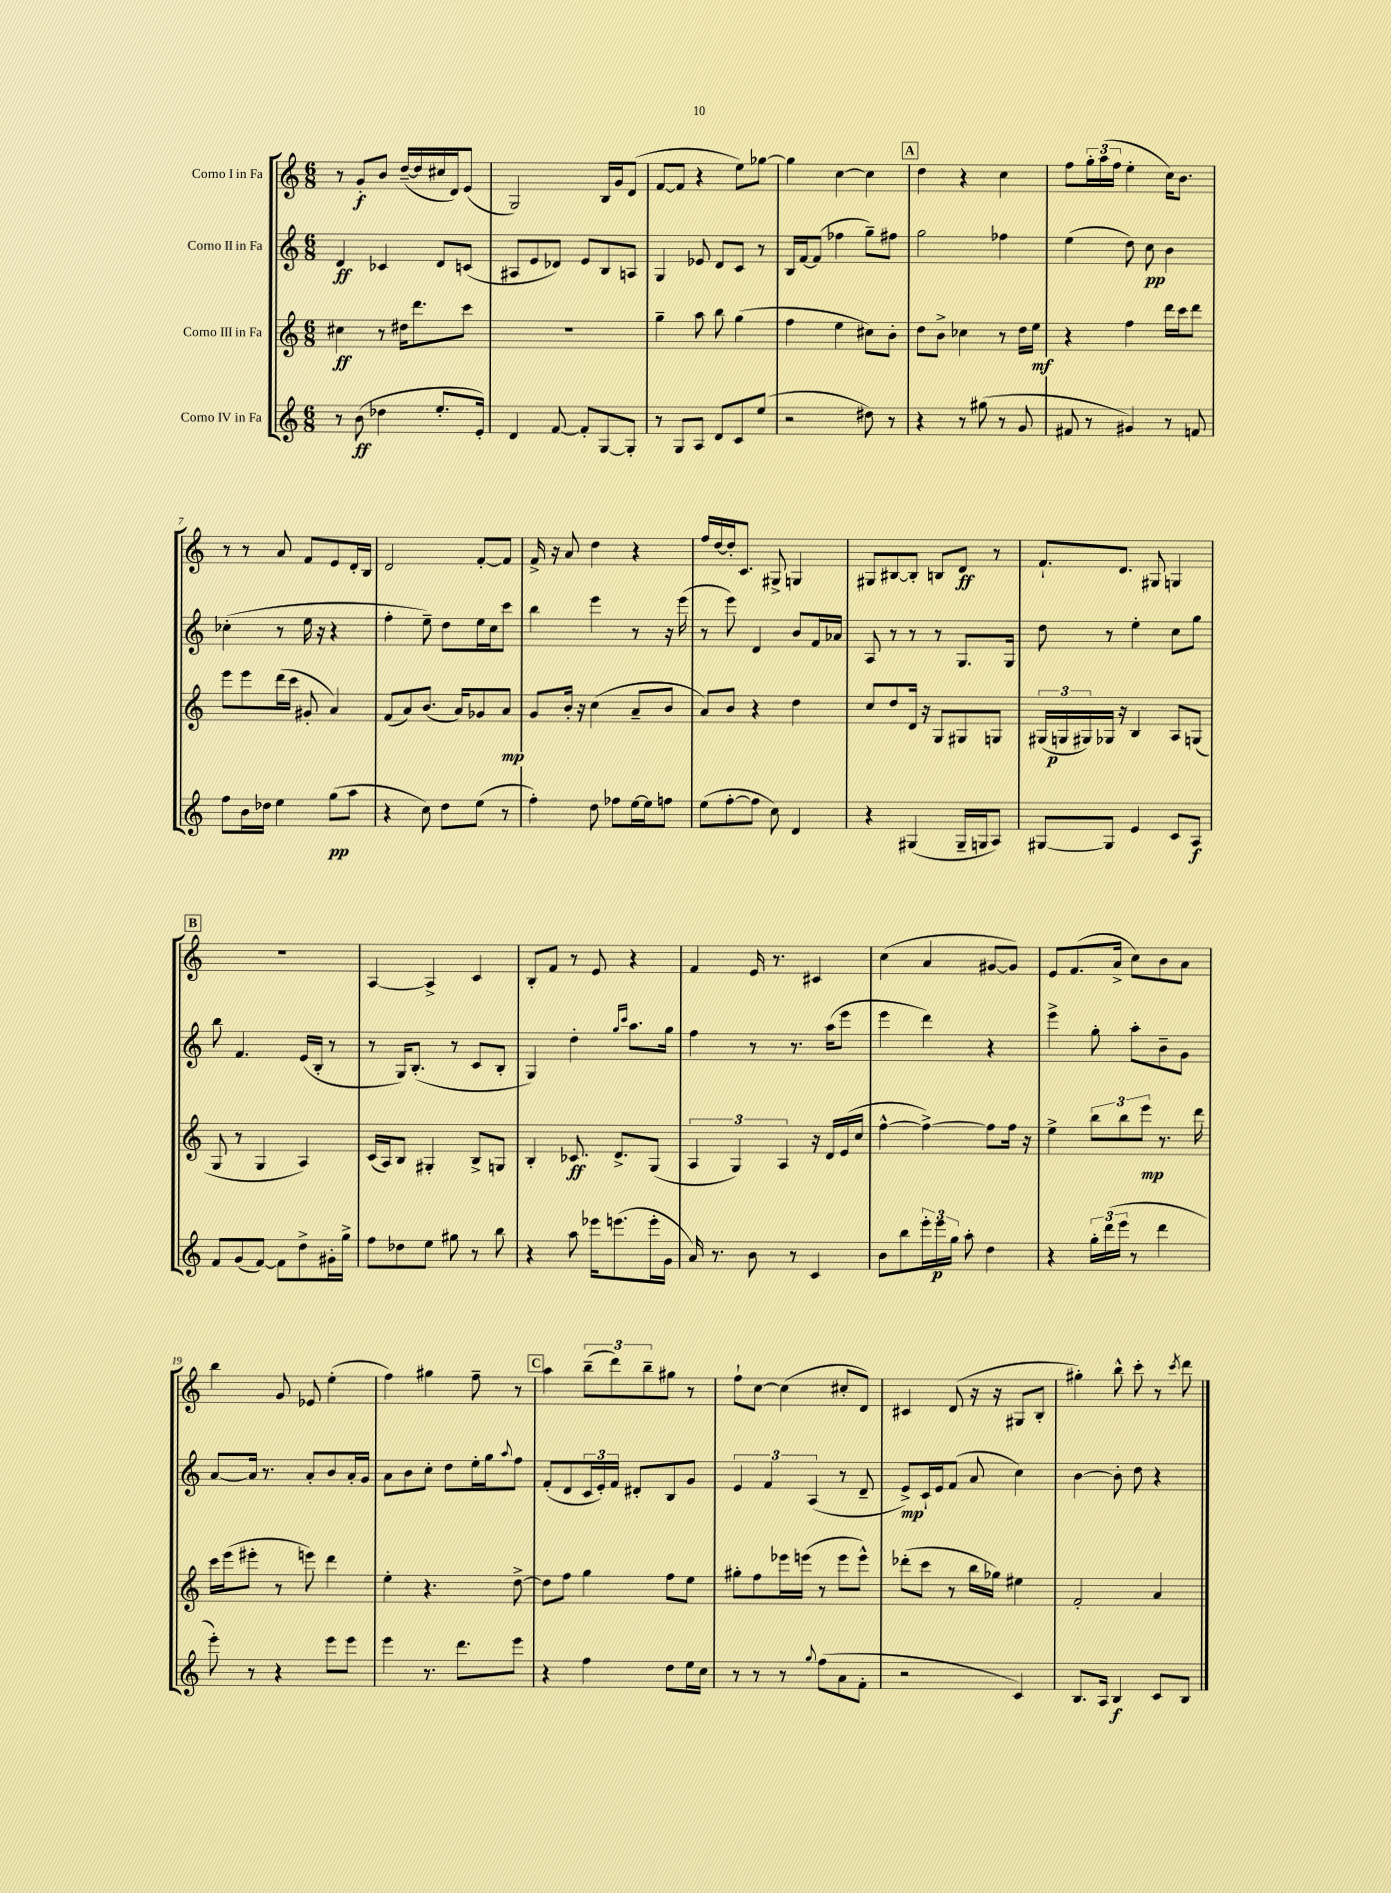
<<
\new StaffGroup <<
\new Staff = "s0" \with { instrumentName = "Corno I in Fa" } {
    \clef treble \key c \major \numericTimeSignature \time 6/8
    r8 g'8-.\f b'8 d''16~--( d''16 cis''16 d'16) e'8( |
    g2) b16 g'16 d'8( |
    f'8~ f'8 r4 e''8) ges''8~ |
    ges''4 c''4~ c''4 |
    \mark \markup { \box "A" } d''4 r4 c''4 |
    f''8 \tuplet 3/2 { g''16-. a''16( f''16 } e''4-. c''16) b'8. |
    r8 r8 a'8 f'8 e'8 d'16-. b16 |
    d'2 f'8~-. f'8 |
    f'16-> r16 a'8 d''4 r4 |
    f''16 d''16~ d''16-. c'8. gis8-> g4 |
    gis8 bis8~ bis8-. b8 d'8\ff r8 |
    f'8.-! d'8. gis8 g4 |
    \mark \markup { \box "B" } R2. |
    a4~ a4-> c'4 |
    b8-. f'8 r8 e'8 r4 |
    f'4 e'16 r8. cis'4 |
    c''4( a'4 gis'8~ gis'8) |
    e'8 f'8.( a'16-> c''8) b'8 a'8 |
    b''4 g'8 ees'8 e''4-.( |
    f''4) gis''4 f''8-- r8 |
    \mark \markup { \box "C" } a''4 \tuplet 3/2 { b''8--( d'''8) b''8-- } gis''8 r8 |
    f''8-! c''8~ c''4( cis''8-. d'8) |
    cis'4 d'8( r16 r16 gis8 b8-. |
    gis''4-.) b''8-^ c'''8-. r8 \acciaccatura { c'''8 } d'''8 \bar "|." |
}
\new Staff = "s1" \with { instrumentName = "Corno II in Fa" } {
    \clef treble \key c \major \numericTimeSignature \time 6/8
    d'4\ff ces'4 d'8 c'8( |
    ais8 e'8 des'8) e'8 b8 a8 |
    g4 ees'8 d'8 c'8 r8 |
    b16 f'16~ f'8( fes''4 g''8--) fis''8 |
    \mark \markup { \box "A" } g''2 fes''4 |
    e''4( d''8) c''8\pp b'4 |
    ces''4-.( r8 e''16 r16 r4 |
    f''4-. e''8--) d''8 e''16 c''16 c'''8 |
    b''4 e'''4 r8 r16 e'''16( |
    r8 e'''8) d'4 b'8 f'16 aes'16 |
    a8 r8 r8 r8 g8. g16 |
    d''8 r8 e''4-. c''8 g''8 |
    \mark \markup { \box "B" } b''8 f'4. e'16( b16-. r8 |
    r8 g16) b8.-.( r8 c'8 b8-. |
    g4) d''4-. \grace { g''16 c'''16 } a''8. g''16 |
    f''4 r8 r8. a''16( e'''8 |
    e'''4 d'''4) r4 |
    e'''4-> g''8-. a''8-. b'8-- g'8 |
    a'8~ a'16 r8. a'8-. b'8 a'16-. g'16 |
    a'8 b'8 c''8-. d''8 e''16-. g''16 \appoggiatura { a''8 } f''8 |
    \mark \markup { \box "C" } f'8-.( d'8 \tuplet 3/2 { c'16 e'16-.) f'16 } dis'8-. b8 g'8 |
    \tuplet 3/2 { e'4 f'4 a4( } r8 d'8-- |
    e'8->\mp) c'16-! e'16 f'8( a'8 c''4) |
    b'4~ b'8-. d''8 r4 \bar "|." |
}
\new Staff = "s2" \with { instrumentName = "Corno III in Fa" } {
    \clef treble \key c \major \numericTimeSignature \time 6/8
    cis''4\ff r8 dis''16 d'''8. c'''8 |
    R2. |
    g''4-- a''8 b''8 g''4( |
    f''4 e''4 cis''8) b'8-. |
    \mark \markup { \box "A" } d''8 b'8-> ces''4 r8 d''16 e''16\mf |
    r4 f''4 d'''16 c'''16 d'''8 |
    e'''8 e'''8 d'''16( c'''16 gis'8-. a'4) |
    f'8( a'8) b'8.( a'16) ges'8 a'8\mp |
    g'8 b'16-. r16 c''4( a'8-- b'8 |
    a'8) b'8 r4 d''4 |
    c''8 d''8 d'16 r16 g8 gis8 g8 |
    \tuplet 3/2 { gis16( g16\p gis16) } ges16 r16 b4 a8 g8( |
    \mark \markup { \box "B" } g8 r8 g4 a4) |
    c'16( a16) b8 gis4-. b8-> g8 |
    b4-. ces'8.\ff d'8.-> g8( |
    \tuplet 3/2 { a4 g4) a4 } r16 d'16 e'16( c''16 |
    f''4~-^ f''4~->) f''8 f''16 r16 |
    e''4-> \tuplet 3/2 { b''8 b''8 e'''8\mp } r8. d'''16 |
    c'''16 e'''16( eis'''8-. r8 e'''8) d'''4 |
    e''4-. r4. d''8~-> |
    \mark \markup { \box "C" } d''8 f''8 g''4 f''8 e''8 |
    gis''8-. f''8 ees'''16 e'''16( r8 e'''8 e'''8-^) |
    des'''8-.( c'''8 r8 b''16 ges''16) eis''4 |
    f'2-. a'4 \bar "|." |
}
\new Staff = "s3" \with { instrumentName = "Corno IV in Fa" } {
    \clef treble \key c \major \numericTimeSignature \time 6/8
    r8 b'8\ff( des''4 e''8.-. e'16-.) |
    d'4 f'8~ f'8-. g8~ g8-. |
    r8 g8 a8 d'8 c'8 e''8( |
    r2 dis''8) r8 |
    \mark \markup { \box "A" } r4 r8 gis''8( r8 g'8 |
    fis'8 r8 gis'4) r8 f'8 |
    f''8 b'16 des''16 e''4 g''8\pp( a''8 |
    r4 c''8) d''8 e''8( r8 |
    f''4-.) d''8 fes''8 e''16~ e''16 f''8 |
    e''8( f''8~-. f''8 c''8) d'4 |
    r4 gis4( gis16-- g16 a8) |
    gis8~ gis8 e'4 c'8 a8\f |
    \mark \markup { \box "B" } f'8 g'8( f'8~) f'8 d''8-> gis'16-. g''16-> |
    f''8 des''8 e''8 gis''8 r8 b''8 |
    r4 a''8 ees'''16 e'''8.( e'''16-. g'16 |
    a'16) r8. b'8 r8 c'4 |
    b'8 b''8 \tuplet 3/2 { e'''16-. e'''16\p g''16 } a''8-. d''4 |
    r4 \tuplet 3/2 { g''16-. d'''16( e'''16 } r8 d'''4 |
    e'''8-.) r8 r4 e'''8 e'''8 |
    e'''4 r8. d'''8. e'''8 |
    \mark \markup { \box "C" } r4 f''4 d''8 e''16 c''16 |
    r8 r8 r8 \appoggiatura { g''8 } f''8( a'8 f'8-. |
    r2 c'4) |
    b8. a16 b4\f c'8 b8 \bar "|." |
}
>>
>>
